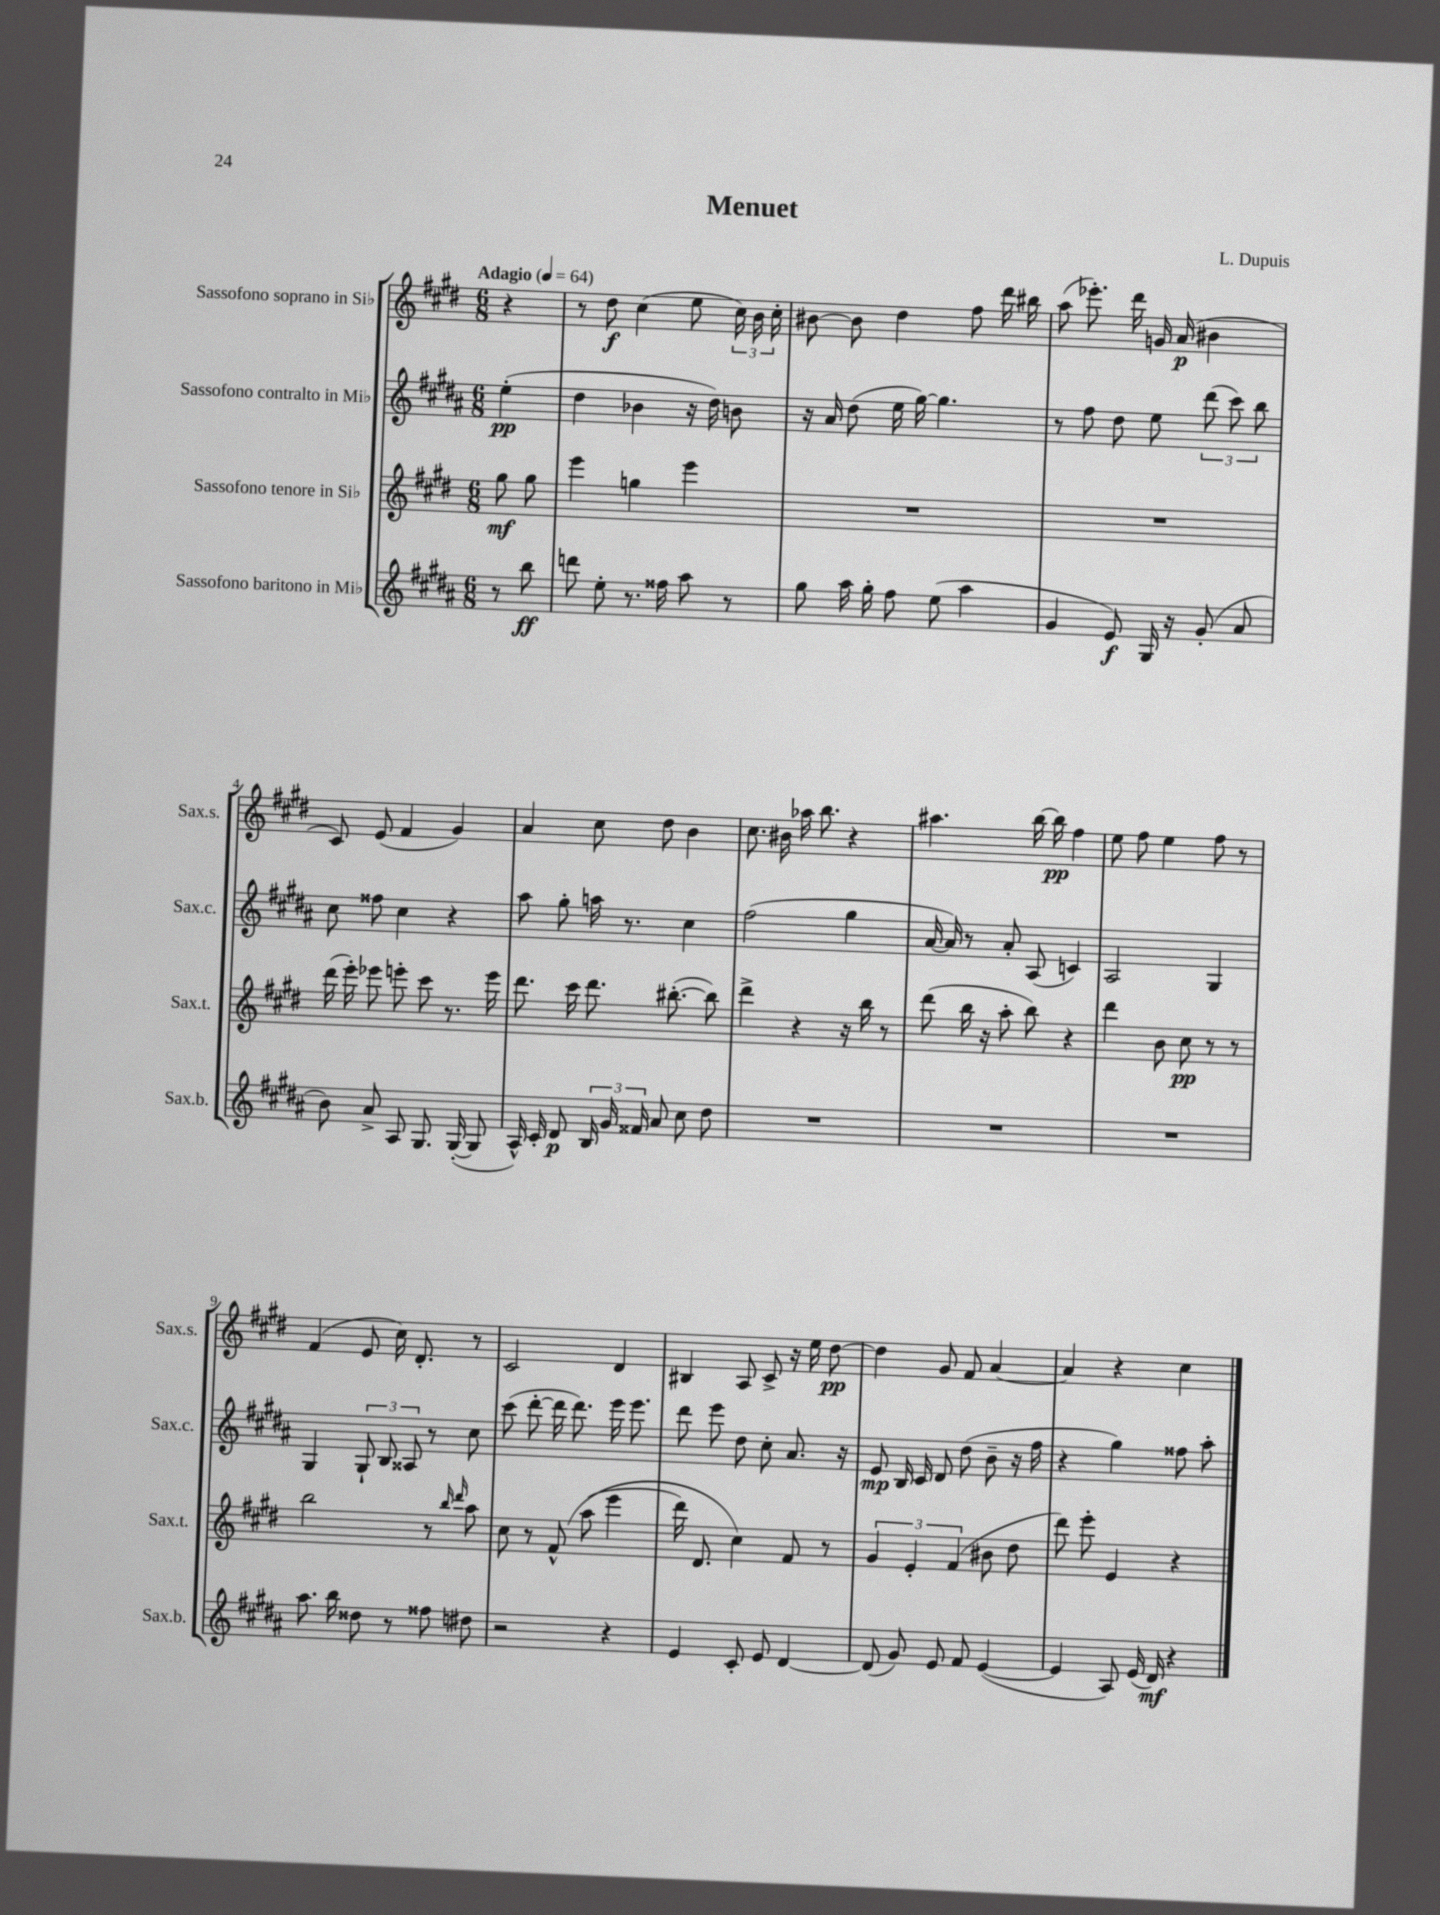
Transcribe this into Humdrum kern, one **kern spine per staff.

**kern	**dynam	**kern	**dynam	**kern	**dynam	**kern	**dynam
*part4	*part4	*part3	*part3	*part2	*part2	*part1	*part1
*staff4	*staff4	*staff3	*staff3	*staff2	*staff2	*staff1	*staff1
*I"Sassofono baritono in Mi♭	*	*I"Sassofono tenore in Si♭	*	*I"Sassofono contralto in Mi♭	*	*I"Sassofono soprano in Si♭	*
*I'Sax.b.	*	*I'Sax.t.	*	*I'Sax.c.	*	*I'Sax.s.	*
*clefG2	*	*clefG2	*	*clefG2	*	*clefG2	*
*k[f#c#g#d#a#]	*	*k[f#c#g#d#]	*	*k[f#c#g#d#a#]	*	*k[f#c#g#d#]	*
*M6/8	*	*M6/8	*	*M6/8	*	*M6/8	*
*MM64	*	*MM64	*	*MM64	*	*MM64	*
=	=	=	=	=	=	=	=
!	!	!	!	!	!	!LO:TX:a:B:t=Adagio	!
8r	.	8gg#\	mf	(4ee'\	pp	4r	.
8bb\	ff	8gg#\	.	.	.	.	.
=1	=1	=1	=1	=1	=1	=1	=1
8dddn\	.	4eee\	.	4dd#\	.	8r	.
8ee'\	.	.	.	.	.	8dd#\	f
8.r	.	4ggn\	.	4b-X\	.	(4cc#\	.
16ff##X\	.	.	.	.	.	.	.
8aa#\	.	4eee\	.	16r	.	8ee\	.
.	.	.	.	16dd#\)	.	.	.
8r	.	.	.	8bn\	.	24cc#\)	.
.	.	.	.	.	.	24b\	.
.	.	.	.	.	.	24cc#'\	.
=2	=2	=2	=2	=2	=2	=2	=2
8gg#\	.	2.r	.	16r	.	[8b#X\	.
.	.	.	.	16a#/	.	.	.
16aa#\	.	.	.	(8dd#\	.	8b#\]	.
16gg#'\	.	.	.	.	.	.	.
8ff#\	.	.	.	16ee\	.	4dd#\	.
.	.	.	.	[16gg#\)	.	.	.
(8ee\	.	.	.	4.gg#\]	.	.	.
4aa#\	.	.	.	.	.	8ff#\	.
.	.	.	.	.	.	16ddd#\	.
.	.	.	.	.	.	16bb#X\	.
=3	=3	=3	=3	=3	=3	=3	=3
4g#/	.	2.r	.	8r	.	(8aa\	.
.	.	.	.	8ff#\	.	8.eee-X'\)	.
8e/)	f	.	.	8dd#\	.	.	.
.	.	.	.	.	.	16ddd#\	.
16G#/	.	.	.	8ee\	.	16gn/	.
16r	.	.	.	.	.	(16a/	p
(8g#'/	.	.	.	(12ddd#\	.	4b#X\	.
.	.	.	.	12ccc#\)	.	.	.
8a#/	.	.	.	.	.	.	.
.	.	.	.	12bb\	.	.	.
!!LO:LB:g=z
=4	=4	=4	=4	=4	=4	=4	=4
8b\)	.	(16ddd#\	.	8cc#\	.	8c#/)	.
.	.	16eee'\)	.	.	.	.	.
8a#^/	.	8eee-X\	.	8ff##X\	.	(8e/	.
8A#/	.	8eeen'\	.	4cc#\	.	4f#/	.
8.G#/	.	8ccc#\	.	.	.	.	.
.	.	8.r	.	4r	.	4g#/)	.
([16G#'/	.	.	.	.	.	.	.
8G#/]	.	.	.	.	.	.	.
.	.	16eee\	.	.	.	.	.
=5	=5	=5	=5	=5	=5	=5	=5
16A#^^/)	.	8.ddd#\	.	8aa#\	.	4a/	.
16c#'/	.	.	.	.	.	.	.
8d#/	p	.	.	8gg#'\	.	.	.
.	.	16ccc#\	.	.	.	.	.
24B/	.	8.ddd#\	.	16aan\	.	8cc#\	.
24g#/	.	.	.	.	.	.	.
.	.	.	.	8.r	.	.	.
24f##X/	.	.	.	.	.	.	.
8a#/	.	.	.	.	.	8dd#\	.
.	.	([8.bb#X'\	.	.	.	.	.
8cc#\	.	.	.	4cc#\	.	4b\	.
8dd#\	.	8bb#\])	.	.	.	.	.
=6	=6	=6	=6	=6	=6	=6	=6
2.r	.	4ddd#^\	.	(2ff#\	.	8.cc#\	.
.	.	.	.	.	.	16b#X\	.
.	.	4r	.	.	.	16aa-X\	.
.	.	.	.	.	.	8.bb\	.
.	.	16r	.	4gg#\	.	4r	.
.	.	16bb\	.	.	.	.	.
.	.	8r	.	.	.	.	.
=7	=7	=7	=7	=7	=7	=7	=7
2.r	.	(8ddd#\	.	[16a#/	.	4.aa#X\	.
.	.	.	.	16a#/])	.	.	.
.	.	16bb\	.	8r	.	.	.
.	.	16r	.	.	.	.	.
.	.	8aa'\	.	8a#'/	.	.	.
.	.	8bb\)	.	(8A#/	.	[16bb\	.
.	.	.	.	.	.	16bb\]	pp
.	.	4r	.	4cn/)	.	4ff#\	.
=8	=8	=8	=8	=8	=8	=8	=8
2.r	.	4ddd#\	.	2A#/	.	8ee\	.
.	.	.	.	.	.	8ff#\	.
.	.	8b\	.	.	.	4ee\	.
.	.	8cc#\	pp	.	.	.	.
.	.	8r	.	4G#/	.	8ff#\	.
.	.	8r	.	.	.	8r	.
!!LO:LB:g=z
=9	=9	=9	=9	=9	=9	=9	=9
8.aa#\	.	2bb\	.	4G#/	.	(4f#/	.
16bb\	.	.	.	.	.	.	.
8dd##X\	.	.	.	12G#`/	.	8e/	.
.	.	.	.	12B/	.	.	.
8r	.	.	.	.	.	16cc#\)	.
.	.	.	.	12A##X/	.	.	.
.	.	.	.	.	.	8.d#'/	.
8ff##X\	.	8r	.	8r	.	.	.
.	.	16qqbb/	.	.	.	.	.
.	.	16qqddd#/	.	.	.	.	.
8dd#X\	.	8aa\	.	8cc#\	.	8r	.
=10	=10	=10	=10	=10	=10	=10	=10
2r	.	8cc#\	.	(8ccc#\	.	2c#/	.
.	.	8r	.	[8ddd#'\	.	.	.
.	.	(8f#^^/	.	16ddd#\]	.	.	.
.	.	.	.	8.ddd#\)	.	.	.
.	.	(8aa\	.	.	.	.	.
4r	.	4eee\	.	16eee\	.	4d#/	.
.	.	.	.	8.eee\	.	.	.
=11	=11	=11	=11	=11	=11	=11	=11
4e/	.	16ddd#\)	.	8ddd#\	.	4B#X/	.
.	.	8.d#/	.	.	.	.	.
.	.	.	.	8eee\	.	.	.
8c#'/	.	4cc#\)	.	8dd#\	.	8A/	.
8e/	.	.	.	8cc#'\	.	8c#^/	.
[4d#/	.	8f#/	.	8.a#/	.	16r	.
.	.	.	.	.	.	16ee\	.
.	.	8r	.	.	.	[8dd#\	pp
.	.	.	.	16r	.	.	.
=12	=12	=12	=12	=12	=12	=12	=12
(8d#/]	.	6g#/	.	8e/	mp	4dd#\]	.
8g#/)	.	.	.	16B/	.	.	.
.	.	6e'/	.	.	.	.	.
.	.	.	.	16c#/	.	.	.
8e/	.	.	.	8d#/	.	8g#/	.
.	.	(6f#/	.	.	.	.	.
8f#/	.	.	.	(8dd#\	.	8f#/	.
([4e/	.	8b#X\	.	8b~\	.	[4a/	.
.	.	8dd#\	.	16r	.	.	.
.	.	.	.	16ff#\	.	.	.
=13	=13	=13	=13	=13	=13	=13	=13
4e/]	.	8ddd#\)	.	4r	.	4a/]	.
.	.	8eee'\	.	.	.	.	.
8A#/)	.	4e/	.	4gg#\)	.	4r	.
(16e/	.	.	.	.	.	.	.
16d#/)	mf	.	.	.	.	.	.
4r	.	4r	.	8ff##X\	.	4cc#\	.
.	.	.	.	8aa#'\	.	.	.
==	==	==	==	==	==	==	==
*-	*-	*-	*-	*-	*-	*-	*-
